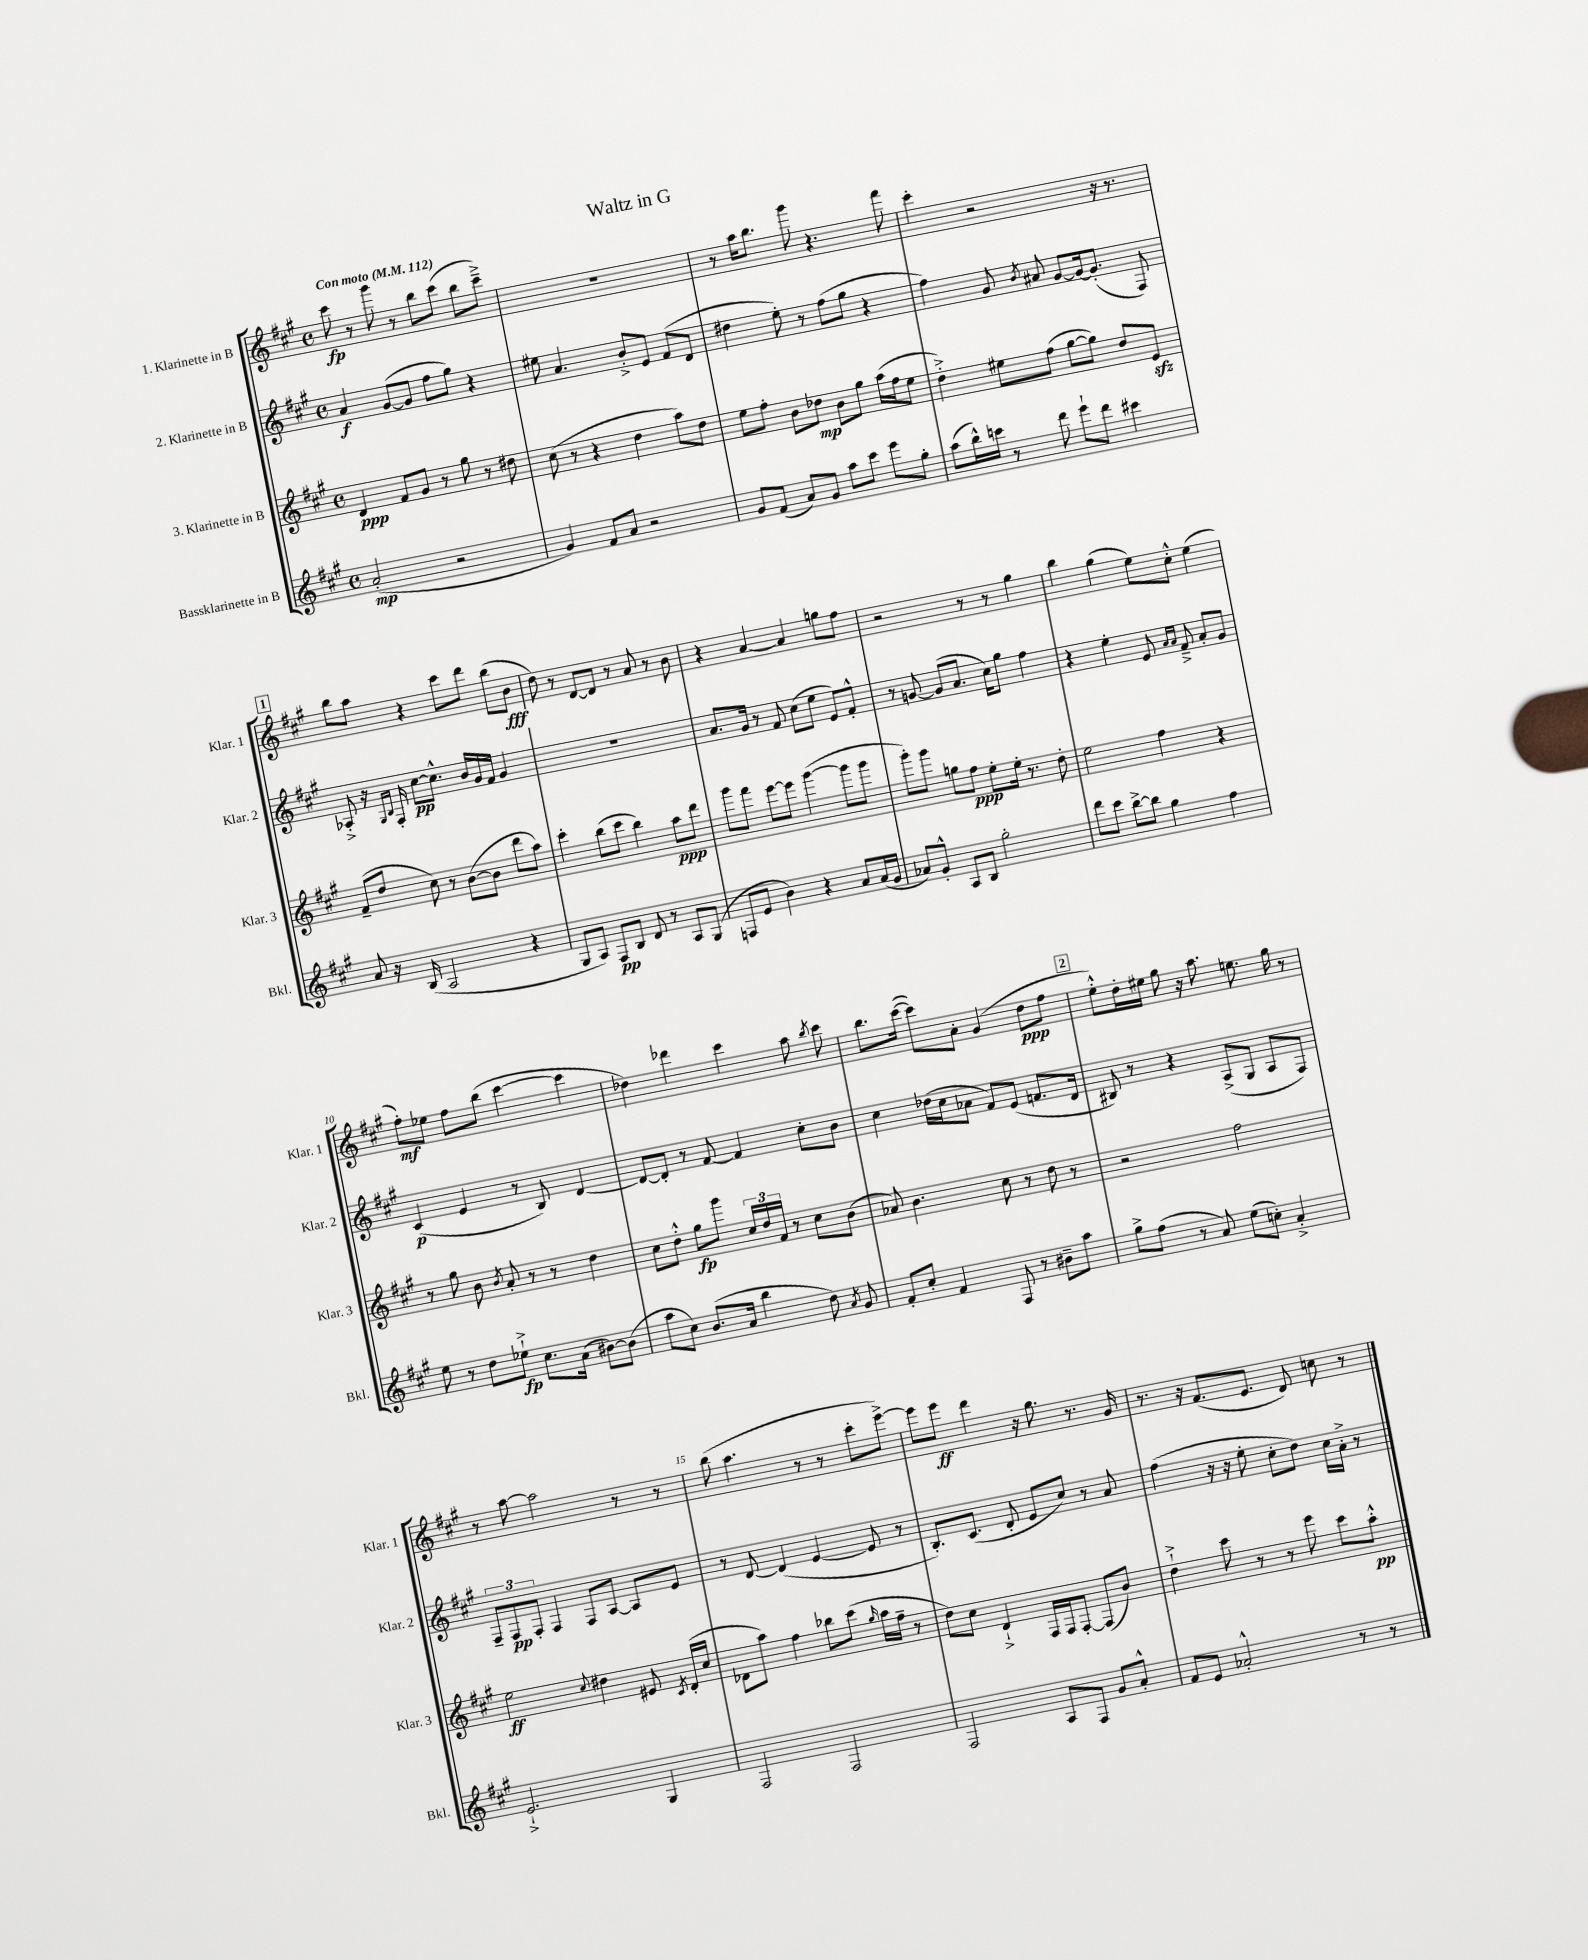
\header { title = "Waltz in G" }
<<
\new StaffGroup <<
\new Staff = "s0" \with { instrumentName = "1. Klarinette in B" shortInstrumentName = "Klar. 1" } {
    \clef treble \key a \major \defaultTimeSignature \time 4/4 \tempo "Con moto" 4 = 112
    \autoBeamOff cis'''8\fp r8 gis'''8 r8 b''8[ cis'''8]( b''8[ cis'''8]--->) |
    R1 |
    r8 a''16[ b''8.] gis'''8 r4. fis'''8 |
    cis'''4-. r2 r16 r8. |
    \mark \markup { \box "1" } b''8[ a''8] r4 cis'''8[ d'''8] b''8[( b'8]\fff |
    d''8) r8 d'8[~ d'8] r8 a'8 r8 b'8 |
    r4 a'4~ a'4 g''8[ fis''8] |
    r2 r8 r8 gis''4 |
    b''4 gis''4( e''8[) cis''8]-.-^ e''4( |
    fis''8[-.\mf) ees''8] fis''8[ b''8]( cis'''4~ cis'''4 |
    des''4) des'''4 cis'''4 a''8 \acciaccatura { b''8 } cis'''8 |
    b''8.[ cis'''16]~( cis'''8[) a'8]-. gis'4( d''8[\ppp fis''8] |
    \mark \markup { \box "2" } e''8[-.-^) d''16-. eis''16] gis''8 r16 a''8. e''8. gis''16 r8 |
    r8 a''8~ a''2 r8 r8 |
    b''8( a''4. r8 r8 cis'''8[-. e'''8]~->) |
    e'''8[ e'''8]\ff d'''4 r16 gis''8. r8. gis'16 |
    r8. r16 fis'8.[( e'8.] d'8) c''8 r8 \bar "|." |
}
\new Staff = "s1" \with { instrumentName = "2. Klarinette in B" shortInstrumentName = "Klar. 2" } {
    \clef treble \key a \major \defaultTimeSignature \time 4/4
    \autoBeamOff a'4\f gis'8[~( gis'8] fis''8[ gis''8]) r4 |
    eis''8 a'4. b'8[-.-> e'8] fis'8[( d'8] |
    dis''4 e''8-.) r8 fis''8[( gis''8] r4 |
    fis''4) gis'8 \acciaccatura { b'8 } ais'8 gis'8[~ gis'16~ gis'8.]-.( fis8) |
    \mark \markup { \box "1" } aes8-.-> r16 \grace { gis16[ b16] } fis16-. cis''8[~\pp cis''8.]-^ b'16[ gis'16 fis'16] gis'4 |
    R1 |
    a'8.[ gis'16] r8 fis'8 cis''8[( e''8] e'8[) fis'8]-.-^ |
    r8 g'8~ g'8[( a'8.] cis''16[) gis''8] fis''4 |
    r4 e''4-. e'8 \grace { a'16[ a'16] } fis'8---> a'8[-. gis'8] |
    cis'4\p( e'4 r8 b8) d'4~ |
    d'8[~ d'8]-. r8 fis'8~ fis'4 cis''8[-. b'8] |
    cis''4 des''16[( cis''16 aes'8] fis'8[) e'8]( f'8.[ d'16] |
    \mark \markup { \box "2" } bis8) r8 r4 a8[->( gis8] a8[ fis8]) |
    \tuplet 3/2 { fis8[-- fis8\pp fis8]-. } fis4 fis8[ a8]~ a8[ e'8] |
    r8 d'8~ d'4( e'4~ e'8 r8 |
    b8.[-.) cis'8.]( d'8-. e'8[ cis''8]) r8 a'8 |
    fis''4( r16 r16 e''8-. cis''8[-. d''8]) cis''16[ a'16]-.-> r8 \bar "|." |
}
\new Staff = "s2" \with { instrumentName = "3. Klarinette in B" shortInstrumentName = "Klar. 3" } {
    \clef treble \key a \major \defaultTimeSignature \time 4/4
    \autoBeamOff d'4\ppp fis'8[ gis'8] r8 gis''8 r8 dis''8 |
    cis''8( r8 r4 d''4 a''8[) d''8] |
    e''8[ fis''8]-. b'8[ des''8]\mp b'8[ gis''8] a''16[( fis''16 e''8] |
    d''4-.->) eis''8[ fis''8]( gis''8[~ gis''8]) d''8[ e'8]\sfz |
    \mark \markup { \box "1" } fis'8[--( d''8] cis''8) r8 b'8[~( b'8] d'''8[ a''8]) |
    cis'''4-. b''8[( cis'''8] b''4) a''8[\ppp d'''8] |
    gis'''8[ fis'''8] e'''8[~ e'''8] gis'''4~( gis'''8[ gis'''8] |
    gis'''8[-.) gis'''8] g''8[ fis''8]\ppp e''8[-. e''16]-. r8. d''8-. |
    e''2 fis''4 r4 |
    r8 gis''8 b'8 \acciaccatura { b'8 } a'8-. r8 r8 d''4 |
    cis''8[ d''8]-.-^ gis''8[\fp gis'''8] \tuplet 3/2 { cis''16[ d''16 fis'16] } r8 cis''8[ b'8]( |
    aes'8) b'4. cis''8 r8 d''8 r8 |
    \mark \markup { \box "2" } r2 fis''2 |
    e''2\ff \appoggiatura { cis''8 } dis''4 eis'8 \acciaccatura { cis'8 } d'16[-.( cis''16] |
    des'8[ a''8]) fis''4 bes''8[ cis'''8]( \grace { gis''16 } a''16[ fis''16]-- r8 |
    d''8[) cis''8] d'4-!-> fis16[ fis16 fis8]~-. fis8[( b'8]) |
    d''4-!-> cis'''8 r8 r8 e'''8 cis'''8[ a''8]-.-^\pp \bar "|." |
}
\new Staff = "s3" \with { instrumentName = "Bassklarinette in B" shortInstrumentName = "Bkl." } {
    \clef treble \key a \major \defaultTimeSignature \time 4/4
    \autoBeamOff a'2-.\mp( r2 |
    gis'4) fis'8[ a'8] r2 |
    gis'8[ fis'8]( a'8[) gis'8] a''8[ cis'''8] e'''8[ gis''8]-. |
    a''8[( b''16-^) c'''16] r8 d'''8 e'''8[-! d'''8] cis'''4 |
    \mark \markup { \box "1" } a'8 r16 b16( a2 r4 |
    gis8[ a8]) fis8[\pp b8] d'8 r8 a8[ gis8]( |
    f8[ e'8] b'4) r4 a'8[ a'16( gis'16] |
    aes'8[) gis'8]-.-^ a8[ b8] gis''2-. |
    d'''8[ cis'''8] b''8[~-> b''8] gis''4 fis''4 |
    e''8 r8 d''8[ ees''8]-!->\fp cis''8.[ a'16]( bis'8[~) bis'8]( |
    a''8[ cis''8]) b'8.[( a'16] b''4 d''8) \acciaccatura { a'8 } gis'8 |
    fis'8[-. cis''8]-. fis'4 fis8 r8 bis'8[-- a''8] |
    \mark \markup { \box "2" } gis''8[-> fis''8]( r8 a'8) e''8[( c''8]-.) a'4-.-> |
    e'2.-!-> gis4 |
    fis2 fis2 |
    fis2 a8[ fis8] gis'8[ a'8]-.-^ |
    fis'8[ e'8] aes'2-.-^ r8 r8 \bar "|." |
}
>>
>>
\layout { \context { \Score \override BarNumber.break-visibility = ##(#f #t #t) barNumberVisibility = #(every-nth-bar-number-visible 5) } }
